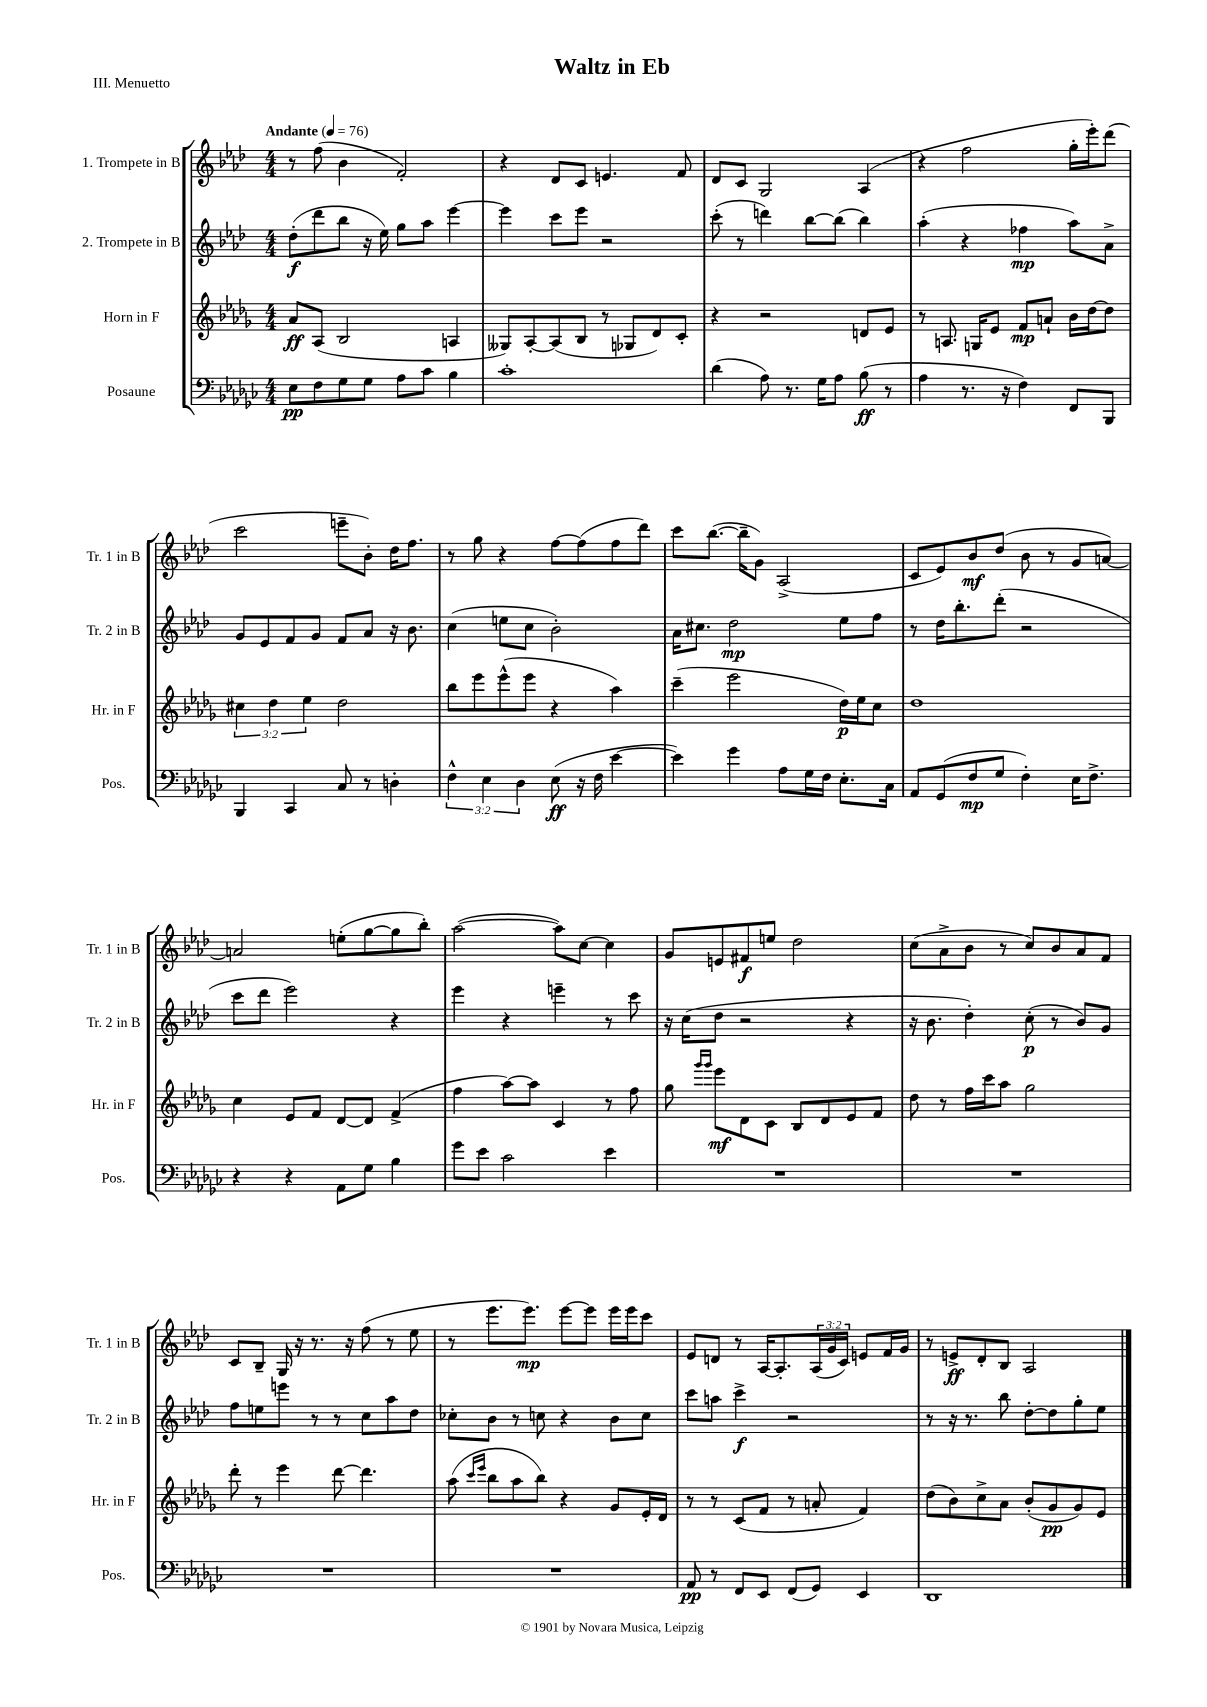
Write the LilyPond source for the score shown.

\header { title = "Waltz in Eb" piece = "III. Menuetto" }
<<
\new StaffGroup <<
\new Staff = "s0" \with { instrumentName = "1. Trompete in B" shortInstrumentName = "Tr. 1 in B" } {
    \clef treble \key aes \major \numericTimeSignature \time 4/4 \override Staff.TupletNumber.text = #tuplet-number::calc-fraction-text \tempo "Andante" 4 = 76
    r8 f''8( bes'4 f'2-.) |
    r4 des'8 c'8 e'4. f'8 |
    des'8 c'8 g2 aes4( |
    r4 f''2 g''16-. ees'''16-.) des'''8( |
    c'''2 e'''8-- bes'8-.) des''16 f''8. |
    r8 g''8 r4 f''8~ f''8( f''8 des'''8) |
    c'''8 bes''8.~( bes''16-- g'8) aes2->( |
    c'8 ees'8) bes'8\mf des''8( bes'8 r8 g'8 a'8~) |
    a'2 e''8-.( g''8~ g''8 bes''8-.) |
    aes''2~( aes''8) c''8~ c''4 |
    g'8 e'8 fis'8\f e''8 des''2 |
    c''8( aes'8-> bes'8 r8 c''8) bes'8 aes'8 f'8 |
    c'8 bes8-- g16 r16 r8. r16 f''8( r8 ees''8 |
    r8 ees'''8. ees'''8.\mp) ees'''8~ ees'''8 ees'''16 ees'''16 c'''8 |
    ees'8 d'8 r8 aes16~ aes8.-. \tuplet 3/2 { aes16( g'16 c'16) } e'8 f'16 g'16 |
    r8 e'8->\ff des'8-. bes8 aes2 \bar "|." |
}
\new Staff = "s1" \with { instrumentName = "2. Trompete in B" shortInstrumentName = "Tr. 2 in B" } {
    \clef treble \key aes \major \numericTimeSignature \time 4/4
    des''8-.\f( des'''8 bes''8 r16 ees''16) g''8 aes''8 ees'''4~ |
    ees'''4 c'''8 ees'''8 r2 |
    c'''8-.( r8 d'''4) bes''8~ bes''8( bes''4) |
    aes''4-.( r4 fes''4\mp aes''8) aes'8-> |
    g'8 ees'8 f'8 g'8 f'8 aes'8 r16 bes'8. |
    c''4( e''8 c''8 bes'2-.) |
    aes'16 cis''8. des''2\mp ees''8 f''8 |
    r8 des''16 bes''8.-. des'''8-.( r2 |
    c'''8 des'''8 ees'''2) r4 |
    ees'''4 r4 e'''4-- r8 c'''8 |
    r16 c''16( des''8 r2 r4 |
    r16 bes'8. des''4-.) c''8-.\p( r8 bes'8) g'8 |
    f''8 e''8 e'''8 r8 r8 c''8 aes''8 des''8 |
    ces''8-. bes'8 r8 c''8 r4 bes'8 c''8 |
    c'''8 a''8 c'''4->\f r2 |
    r8 r16 r8. bes''8 des''8~-. des''8 g''8-. ees''8 \bar "|." |
}
\new Staff = "s2" \with { instrumentName = "Horn in F" shortInstrumentName = "Hr. in F" } {
    \clef treble \key des \major \numericTimeSignature \time 4/4 \override Staff.TupletNumber.text = #tuplet-number::calc-fraction-text
    aes'8\ff aes8( bes2 a4 |
    geses8) aes8~-. aes8( bes8 r8 ges8 des'8) c'8-. |
    r4 r2 d'8 ees'8 |
    r8 a8. g16 ees'8 f'8\mp a'8-! bes'16 des''16~ des''8 |
    \tuplet 3/2 { cis''4 des''4 ees''4 } des''2 |
    bes''8 ees'''8 ees'''8-^( ees'''8 r4 aes''4) |
    c'''4--( ees'''2 des''16\p) ees''16 c''8 |
    des''1 |
    c''4 ees'8 f'8 des'8~ des'8 f'4->( |
    f''4 aes''8~) aes''8 c'4 r8 f''8 |
    ges''8 \grace { ges'''16 ges'''16 } ees'''8\mf des'8 c'8 bes8 des'8 ees'8 f'8 |
    des''8 r8 f''16 c'''16 aes''8 ges''2 |
    des'''8-. r8 ees'''4 des'''8~ des'''4. |
    aes''8( \grace { c'''16 ees'''16 } bes''8 aes''8 bes''8) r4 ges'8 ees'16-. des'16 |
    r8 r8 c'8( f'8 r8 a'8-. f'4) |
    des''8( bes'8) c''8-> aes'8 bes'8-.( ges'8\pp ges'8) ees'8 \bar "|." |
}
\new Staff = "s3" \with { instrumentName = "Posaune" shortInstrumentName = "Pos." } {
    \clef bass \key ges \major \numericTimeSignature \time 4/4 \override Staff.TupletNumber.text = #tuplet-number::calc-fraction-text
    ees8\pp f8 ges8 ges8 aes8 ces'8 bes4 |
    ces'1-. |
    des'4( aes8) r8. ges16 aes8 bes8\ff( r8 |
    aes4 r8. r16 f4) f,8 bes,,8 |
    bes,,4 ces,4 ces8 r8 d4-. |
    \tuplet 3/2 { f4-^ ees4 des4 } ees8\ff( r16 f16 ees'4~ |
    ees'4) ges'4 aes8 ges16 f16 ees8.-. ces16 |
    aes,8 ges,8( f8\mp ges8 f4-.) ees16 f8.-> |
    r4 r4 aes,8 ges8 bes4 |
    ges'8 ees'8 ces'2 ees'4 |
    R1 |
    R1 |
    R1 |
    R1 |
    aes,8\pp r8 f,8 ees,8 f,8( ges,8) ees,4 |
    des,1 \bar "|." |
}
>>
>>
\layout { \context { \Score \remove "Bar_number_engraver" } }
